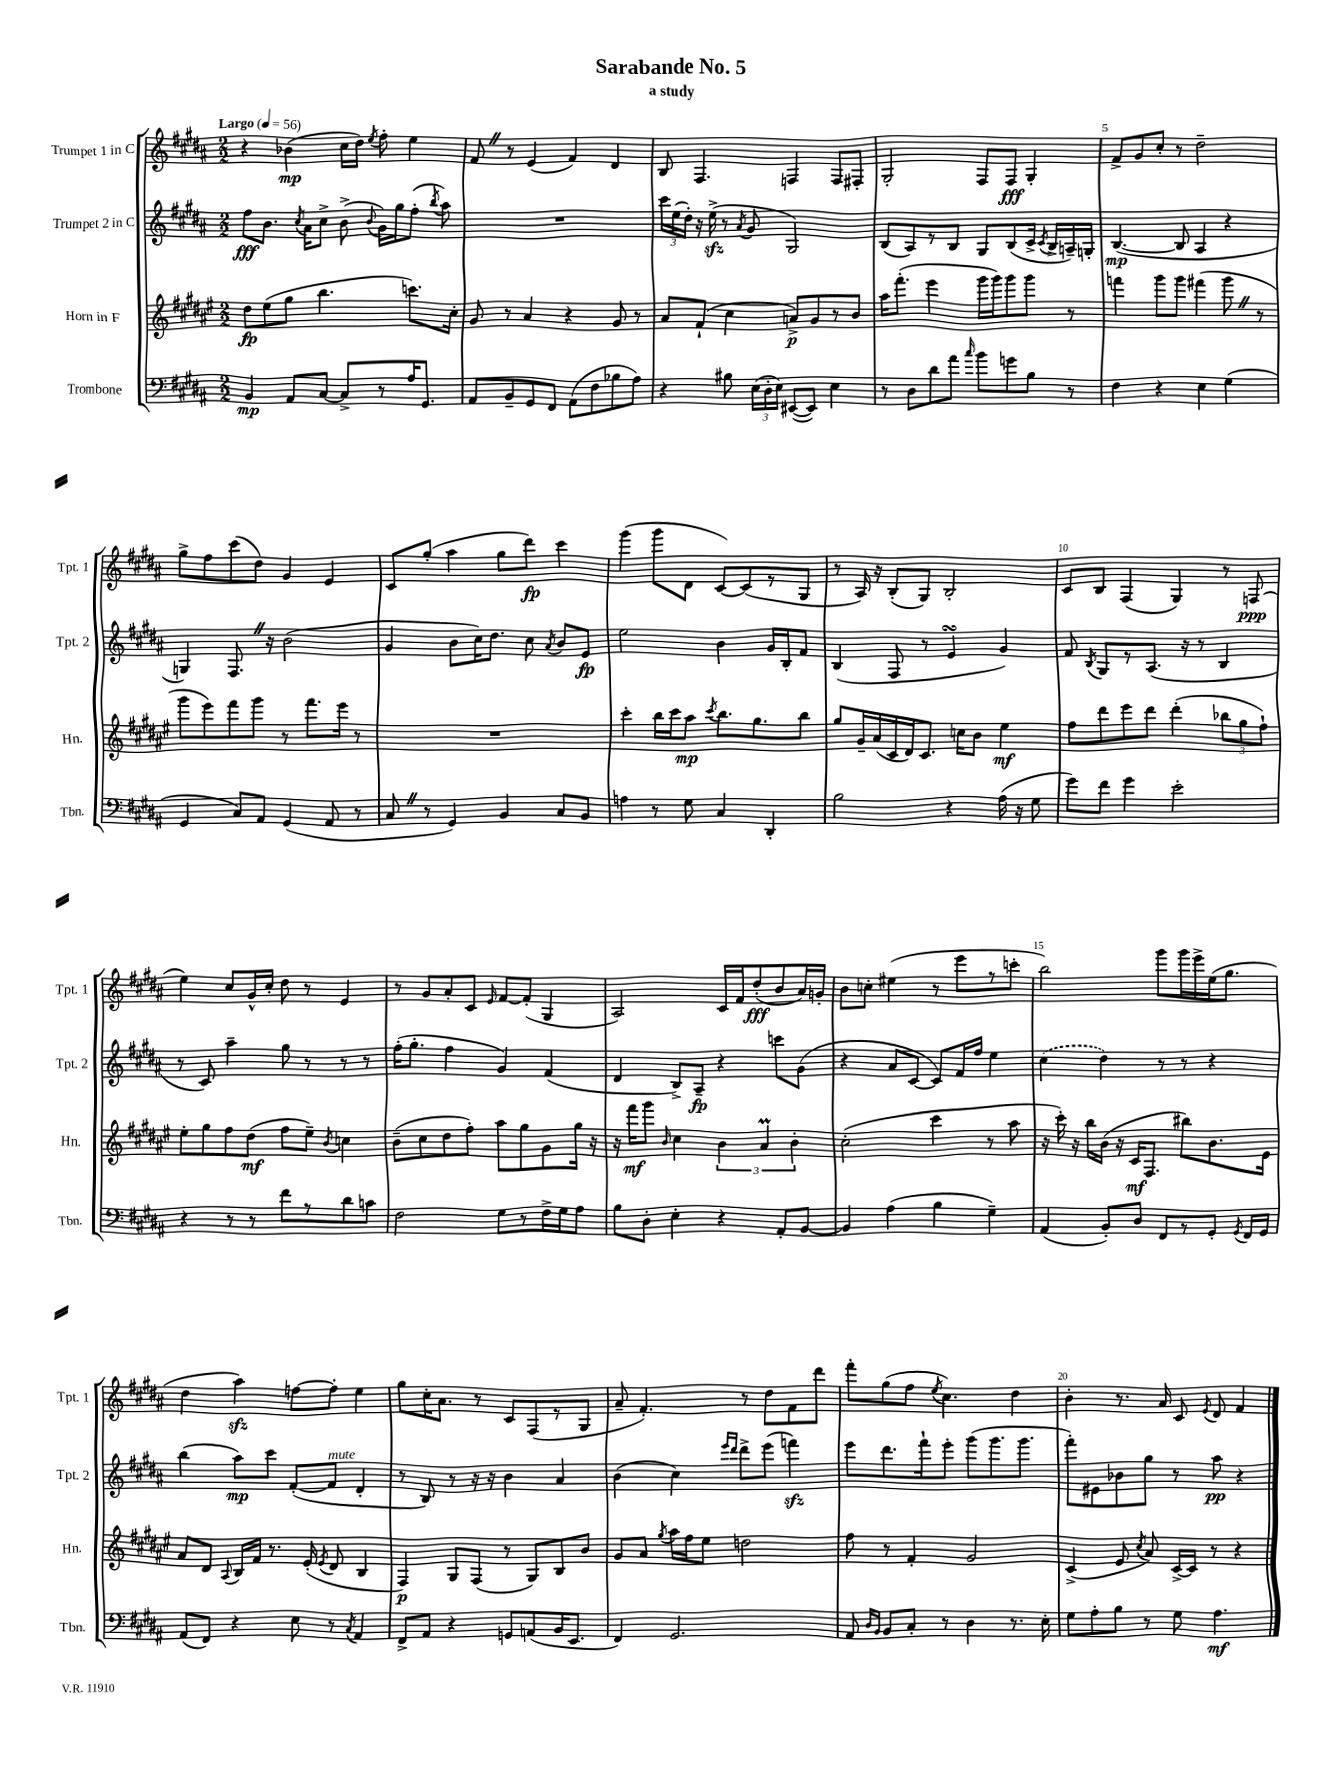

**kern	**kern	**kern	**kern
*staff4	*staff3	*staff2	*staff1
*clefF4	*clefG2	*clefG2	*clefG2
*k[f#c#g#d#a#]	*k[f#c#g#d#a#e#]	*k[f#c#g#d#a#]	*k[f#c#g#d#a#]
*M2/2	*M2/2	*M2/2	*M2/2
*MM56	*MM56	*MM56	*MM56
4BB	8dd#	8ff#	4r
.	(8ee#	8.b	.
8AA#	8gg#	.	(4b-
.	.	8qcc#	.
.	.	16a#	.
[8C#	4.bb	8cc#^	.
8C#^]	.	(8b^	16cc#
.	.	.	16dd#)
.	.	8qqb	8qee
8r	.	16g#)	8ff#'
.	.	16gg#	.
16A#	8.ccc)	(8ff#'	4ee
8.GG#	.	.	.
.	.	8qbb	.
.	.	8aa#)	.
.	16cc#'	.	.
=	=	=	=
8AA#	8g#	1r	8f#
8BB~	8r	.	8r
8GG#	4a#	.	(4e
8FF#	.	.	.
(8AA#	4r	.	4f#)
8F#	.	.	.
8B-	8g#	.	4d#
8A#)	8r	.	.
=	=	=	=
4r	8a#	24ccc#	8B
.	.	(24ee	.
.	.	24dd#')	.
.	(8f#`	16r	4.F#
.	.	(16ee^	.
8B#	4cc#	8r	.
.	.	8qa#	.
(24E	.	8g#	.
24D#'	.	.	.
24E)	.	.	.
([8EE#	8a^)	2G#)	4F
8EE#])	8g#	.	.
4E	8r	.	8F
.	8b	.	8F#'
=	=	=	=
8r	16aa#	(8B	2G#'
.	(8.fff#'	.	.
8D#	.	8A#)	.
8d#	4eee#	8r	.
8a#	.	8B	.
16qqcc#	.	.	.
8b	16ggg#	8G#	8F#
.	16ggg#)	.	.
8g	8ggg#	(8B	8F#
8B	8ggg#	16c#^	4G#'
.	.	8qc#	.
.	.	16B^	.
8r	8r	16A~)	.
.	.	16G'	.
=	=	=	=
4F#	4fff	([4.B	8f#^
.	.	.	8g#
4r	8ggg#	.	8cc#'
.	8ggg#	8B]	8r
4E	(4fff#	4A#	2dd#~
(4G#	8ggg#	4r	.
.	8r	.	.
=	=	=	=
4GG#	8ggg#	4G)	8gg#^
.	8eee#)	.	8ff#
8C#)	8fff#	8.F#	(8ccc#
8AA#	8ggg#	.	8dd#)
.	.	16r	.
(4GG#	8r	(2b	4g#
.	8.fff#	.	.
8AA#	.	.	4e
.	16eee#	.	.
8r	8r	.	.
=	=	=	=
8C#	1r	4g#	8c#
8r	.	.	(8gg#'
4GG#)	.	8b	4aa#
.	.	16cc#)	.
.	.	8.dd#	.
4BB	.	.	8gg#
.	.	8cc#	8ddd#)
.	.	8qa#	.
8C#	.	8b	4ccc#
8BB	.	8e	.
=	=	=	=
4A	4ccc#'	2ee	(4ggg#
8r	16bb	.	8ggg#
.	16ccc#	.	.
8G#	8aa#	.	8d#
.	8qccc#	.	.
4C#	8.bb	4b	[8c#)
.	.	.	(8c#]
.	8.gg#	.	.
4DD#'	.	16g#	8r
.	.	16B'	.
.	8bb	8f#	8G#
=	=	=	=
2B	8gg#	(4B	8r
.	16g#~	.	16A#)
.	(16a#	.	16r
.	16c#	8F#	(8B'
.	16d#)	.	.
.	8.c#	8r	8G#)
4r	.	4e	2B'
.	16cc	.	.
.	8b	.	.
(16A#	4ee#	4g#)	.
16r	.	.	.
8G#	.	.	.
=	=	=	=
8g#)	8ff#	8f#	8c#
.	.	8qB	.
8f#	8ddd#	8G#	8B
4g#	8eee#	8r	(4F#
.	8ddd#	(8.A#	.
2e'	(4ddd#'	.	4G#)
.	.	16r	.
.	.	8r	.
.	12bb-	4B	8r
.	12gg#	.	.
.	.	.	(8F
.	12ff#`)	.	.
=	=	=	=
4r	8ee#'	8r	4ee)
.	8gg#	8c#)	.
8r	8ff#	4aa#~	8cc#
8r	(8dd#	.	16g#^^
.	.	.	16cc#'
8f#	8ff#	8gg#	8dd#
8r	8ee#~)	8r	8r
.	8qb	.	.
8d#	4cc	8r	4e
8c	.	8r	.
=	=	=	=
2F#	(8b~	(16ff#'	8r
.	.	8.gg#'	.
.	8cc#	.	8g#
.	8dd#	4ff#	8a#'
.	8ff#')	.	8c#
.	.	.	16qqe
8G#	8aa#	4g#)	[8f#
8r	8gg#	.	(8f#']
16F#^	8g#	(4f#	4G#
16G#	.	.	.
8A#	16gg#	.	.
.	16r	.	.
=	=	=	=
8B	16r	4d#	2A#)
.	16fff#	.	.
8D#'	8ggg#	.	.
.	16qqb	.	.
4E'	4cc#	8B^)	.
.	.	8A#~	.
4r	6b	4r	16c#
.	.	.	16f#
.	.	.	(8dd#'
.	6a#	.	.
8AA#'	.	8ccc	8b
.	6b'	.	.
[8BB	.	(8g#	16a#)
.	.	.	16g'
=	=	=	=
4BB]	(2cc#'	4r	8b
.	.	.	8cc'
(4A#	.	8a#	(4ee#
.	.	[8c#	.
4B	4ccc#	8c#])	8r
.	.	16f#	8eee
.	.	16ff#	.
4G#~)	8r	4ee	8r
.	8aa#	.	8ccc'
=	=	=	=
(4AA#	16r	(4cc#	2bb)
.	16ccc#')	.	.
.	16r	.	.
.	16bb	.	.
8BB')	(16b	4dd#)	.
.	16r	.	.
8D#	16c#	.	.
.	8.F#	.	.
8FF#	.	8r	8ggg#
8r	8bb#)	8r	16ggg#
.	.	.	16eee^
8GG#'	8.b	4r	(16ee
.	.	.	8.gg#
8qGG#	.	.	.
16FF#	.	.	.
16GG#	16e#	.	.
=	=	=	=
(8AA#	8a#	(4bb	4dd#
8FF#)	8d#	.	.
.	8qqA#	.	.
4r	16B	8aa#)	4aa#)
.	16f#	.	.
.	8.r	8ccc#	.
8E	.	([8f#'	[8ff
.	(16e#'	.	.
.	8qe#	.	.
8r	8d#	8f#]	8ff']
8qC#	.	.	.
4AA#	4B	4d#'	4ee
=	=	=	=
8FF#^	4F#)	8r	8gg#
8AA#	.	8B)	16cc#'
.	.	.	8.a#
4r	8G#	8r	.
.	(8F#	16r	8r
.	.	16r	.
8GG	8r	4b	8c#
(8AA	8G#)	.	(8F#
16BB	8B	4a#	8r
8.EE	.	.	.
.	8b	.	8G#
=	=	=	=
4FF#)	8g#	(4b	8a#~
.	8a#	.	4.f#')
.	8qgg#	.	.
2.GG#	16aa#	4cc#)	.
.	16ff#	.	.
.	8ee#	.	.
.	.	16qqeee	.
.	.	16qqddd#	.
.	2dd	8ddd#^	8r
.	.	(8eee	8dd#
.	.	4fff)	8f#
.	.	.	8ddd#
=	=	=	=
8AA#	8ff#	8eee	8fff#'
16qqD#	.	.	.
16qqBB	.	.	.
8BB	8r	8.ddd#	(8gg#
8C#'	4f#'	.	8ff#
.	.	16fff#`	.
.	.	.	8qee
8r	.	8eee'	4.cc#)
4D#	2g#	(8ggg#	.
.	.	8.ggg#	.
8.r	.	.	4dd#
.	.	8.ggg#	.
16E'	.	.	.
=	=	=	=
8G#	(4c#^	8fff#')	4b'
8A#'	.	8e#	.
8B	8e#	8b-	8.r
.	8qcc#	.	.
8r	8a#)	8gg#	.
.	.	.	16a#
8G#	[16c#^	8r	8c#
.	16c#]	.	.
.	.	.	8qe
4.A#	8r	8aa#	8d#
.	4r	4r	4f#
==	==	==	==
*-	*-	*-	*-
